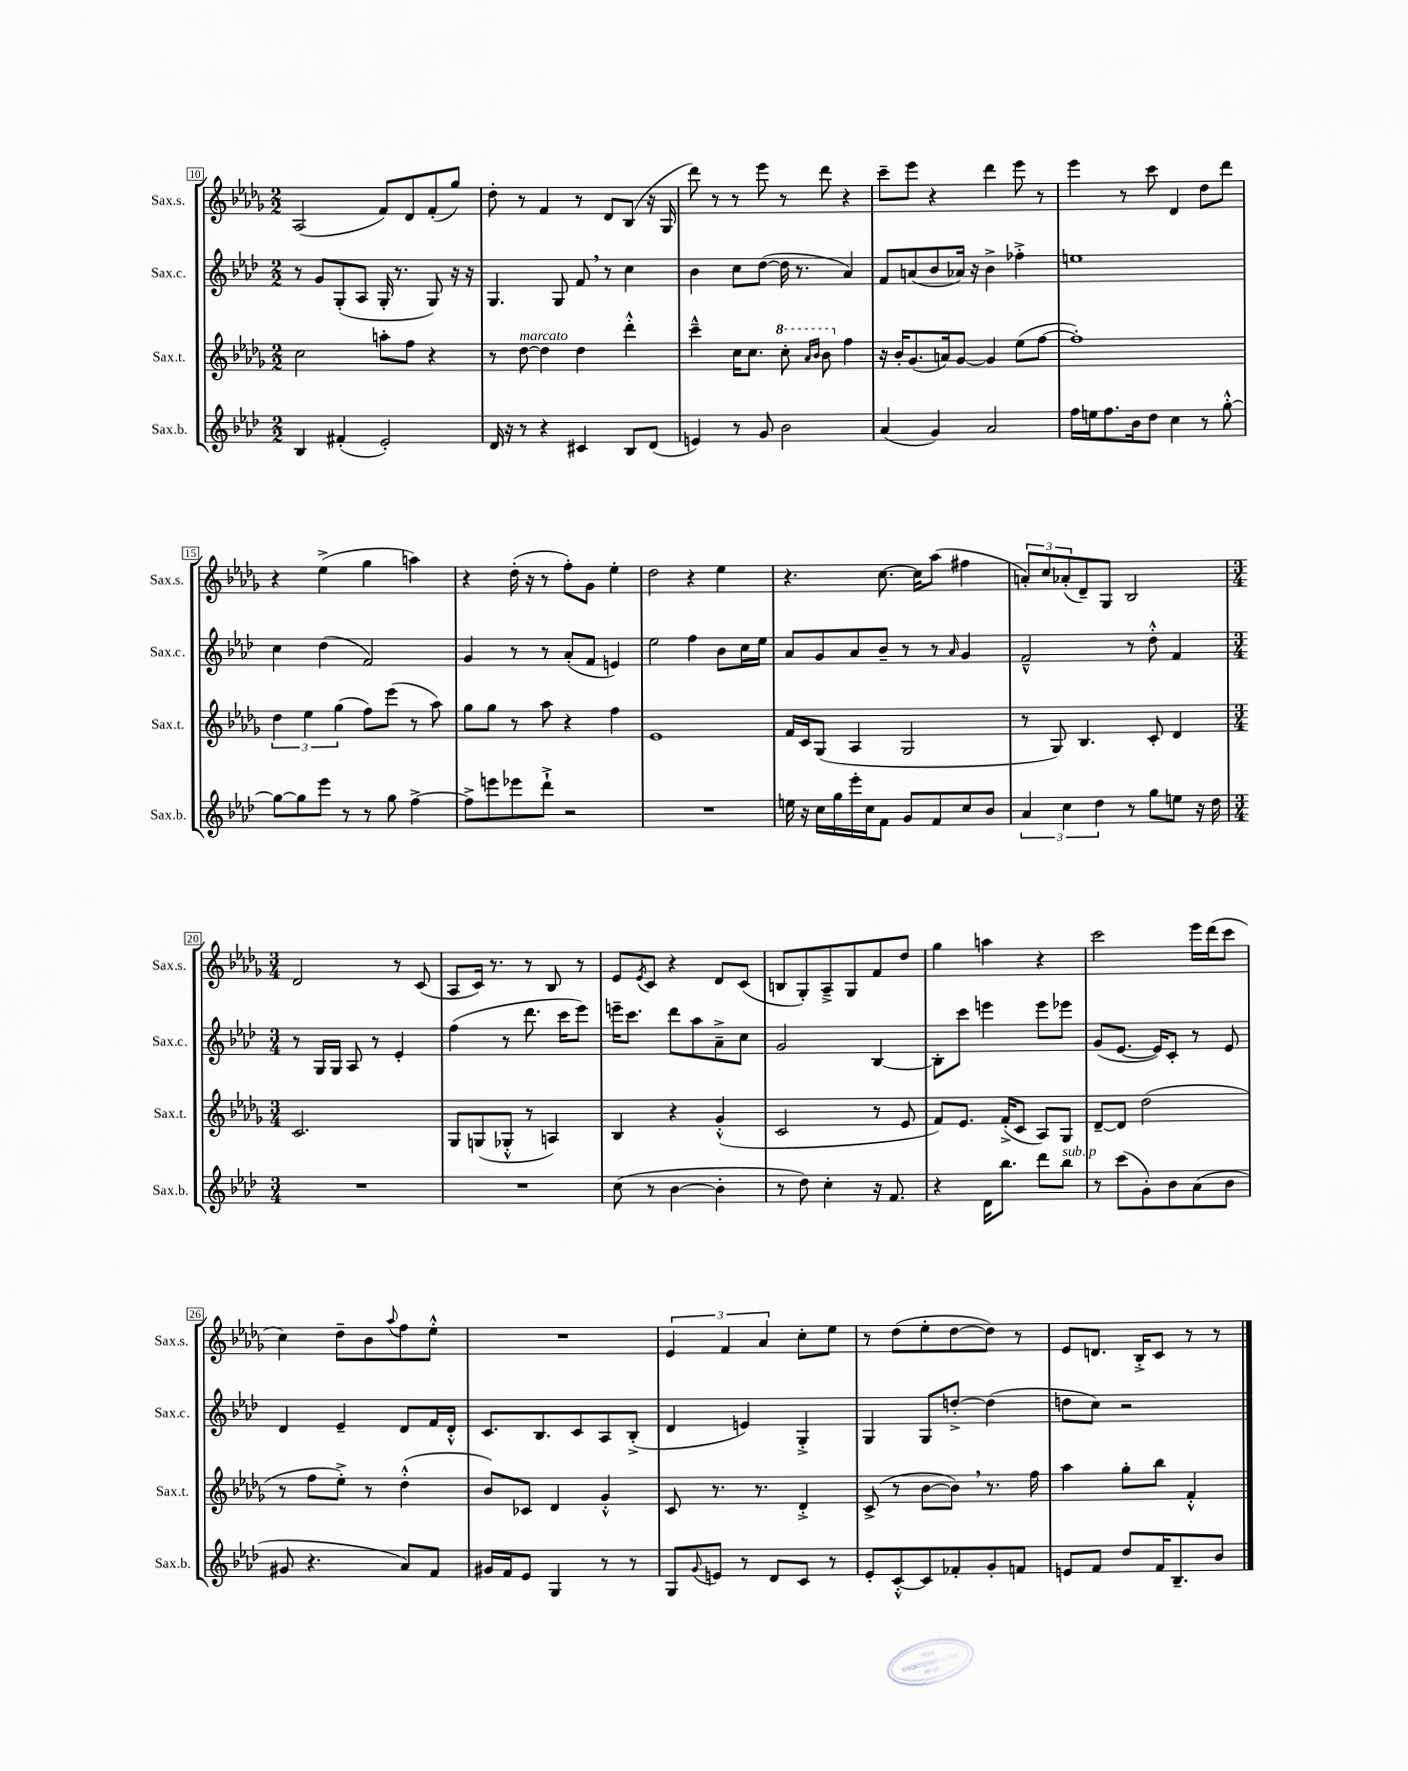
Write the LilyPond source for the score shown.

<<
\new StaffGroup <<
\new Staff = "s0" \with { instrumentName = "Sax.s." shortInstrumentName = "Sax.s." } {
    \clef treble \key des \major \numericTimeSignature \time 2/2
    aes2( f'8) des'8 f'8-.( ges''8) |
    des''8-. r8 f'4 r8 des'8 bes8( r16 ges16 |
    des'''8) r8 r8 ees'''8 r8 des'''8 r4 |
    c'''8-- ees'''8 r4 des'''4 ees'''8 r8 |
    ees'''4 r8 c'''8 des'4 des''8 des'''8 |
    r4 ees''4->( ges''4 a''4) |
    r4 des''16-.( r16 r8 f''8-.) ges'8 ees''4-. |
    des''2 r4 ees''4 |
    r4. c''8.~ c''16 aes''8( fis''4 |
    \tuplet 3/2 { a'8-.) c''8 aes'8-.( } des'8--) ges8 bes2 |
    \numericTimeSignature \time 3/4 des'2 r8 c'8( |
    aes8 c'16) r8. r8 bes8 r8 |
    ees'8 \acciaccatura { ees'8 } c'8 r4 des'8 c'8( |
    b8 ges8-.) aes8---> ges8 f'8 des''8 |
    ges''4 a''4 r4 |
    c'''2 ees'''16 des'''16( c'''8 |
    c''4) des''8-- bes'8 \appoggiatura { aes''8 } f''8 ees''8-.-^ |
    R2. |
    \tuplet 3/2 { ees'4 f'4 aes'4 } c''8-. ees''8 |
    r8 des''8( ees''8-. des''8~ des''8) r8 |
    ees'8 d'8. bes16-.-> c'8 r8 r8 \bar "|." |
}
\new Staff = "s1" \with { instrumentName = "Sax.c." shortInstrumentName = "Sax.c." } {
    \clef treble \key aes \major \numericTimeSignature \time 2/2
    r8 g'8 g8-.( aes8 g16-. r8. g8) r16 r16 |
    g4. g8 f'8 \breathe r8 c''4 |
    bes'4 c''8 des''8~( des''16 r8. aes'4) |
    f'8 a'8( bes'8 aes'16) r16 bes'4-> fes''4-.-> |
    e''1 |
    c''4 des''4( f'2) |
    g'4 r8 r8 aes'8-.( f'8 e'4) |
    ees''2 f''4 bes'8 c''16 ees''16 |
    aes'8 g'8 aes'8 bes'8-- r8 r8 \grace { aes'16 } g'4 |
    f'2---^ r8 des''8-.-^ f'4 |
    \numericTimeSignature \time 3/4 r8 g16 g16 aes8 r8 ees'4-. |
    f''4( r8 des'''8. c'''16 ees'''8) |
    e'''16-- c'''8. des'''8 aes''8 aes'8---> c''8 |
    g'2 bes4~ |
    bes8-. c'''8 e'''4 e'''8 ees'''8 |
    g'8( ees'8.~ ees'16) c'8-. r8 ees'8 |
    des'4 ees'4-- des'8 f'16 des'16-.-^ |
    c'8. bes8. c'8 aes8 bes8-.->( |
    des'4 e'4) g4-.-> |
    g4 g8 d''8~-.-> d''4( |
    d''8 c''8) r2 \bar "|." |
}
\new Staff = "s2" \with { instrumentName = "Sax.t." shortInstrumentName = "Sax.t." } {
    \clef treble \key des \major \numericTimeSignature \time 2/2
    c''2 a''8-. f''8 r4 |
    r8 des''8~^\markup { \italic "marcato" } des''4 des''4 des'''4-.-^ |
    c'''4---^ c''16 c''8. \ottava #1 c'''8-. \grace { aes''16 bes''16 } bes''8 \ottava #0 f''4 |
    r16 bes'16-. ges'8.( a'16) ges'8~ ges'4 ees''8( f''8~ |
    f''1-.) |
    \tuplet 3/2 { des''4 ees''4 ges''4( } f''8) ees'''8( r8 aes''8) |
    ges''8 ges''8 r8 aes''8 r4 f''4 |
    ees'1 |
    f'16 c'16 ges8( aes4 ges2 |
    r8 ges8) bes4. c'8-. des'4 |
    \numericTimeSignature \time 3/4 c'2. |
    ges8 g8( ges8-.-^ r8 a4) |
    bes4 r4 ges'4-.-^( |
    c'2 r8 ees'8 |
    f'8) ees'8. f'16-.->( c'8 aes8) ges8 |
    des'8~-- des'8 des''2( |
    r8 f''8 ees''8-.->) r8 des''4-.-^( |
    bes'8) ces'8 des'4 ges'4-.-^ |
    c'8 r8. r8. des'4-.-> |
    c'8->( r8 bes'8~ bes'8) \breathe r8. f''16 |
    aes''4 ges''8-. bes''8 f'4-.-^ \bar "|." |
}
\new Staff = "s3" \with { instrumentName = "Sax.b." shortInstrumentName = "Sax.b." } {
    \clef treble \key aes \major \numericTimeSignature \time 2/2
    bes4 fis'4-.( ees'2-.) |
    des'16 r16 r8 r4 cis'4 bes8 des'8( |
    e'4) r8 g'8 bes'2 |
    aes'4( g'4) aes'2 |
    f''16 e''16 f''8. bes'16 des''8 c''4 r8 g''8~-.-^ |
    g''8~ g''8 ees'''8 r8 r8 g''8 f''4~-> |
    f''8-> e'''8 ees'''8 des'''8-!-> r2 |
    R1 |
    e''16 r16 c''16 g''16 ees'''16-. c''16 f'8 g'8 f'8 c''8 bes'8 |
    \tuplet 3/2 { aes'4 c''4 des''4 } r8 g''8 e''8 r16 des''16 |
    \numericTimeSignature \time 3/4 R2. |
    R2. |
    c''8( r8 bes'4~ bes'4-. |
    r8 des''8) c''4-. r16 f'8. |
    r4 des'16 bes''8. des'''8 bes''8^\markup { \italic "sub. p" } |
    r8 c'''8( g'8-.) bes'8 aes'8( bes'8 |
    gis'8 r4. aes'8) f'8 |
    gis'16 f'16 ees'8 g4 r8 r8 |
    g8 \appoggiatura { g'8 } e'8 r8 des'8 c'8 r8 |
    ees'8-. c'8~-.-^ c'8 fes'8-. g'8-. f'8 |
    e'8 f'8 des''8 f'16 bes8.-- bes'8 \bar "|." |
}
>>
>>
\layout { \context { \Score currentBarNumber = #10 \override BarNumber.stencil = #(make-stencil-boxer 0.1 0.3 ly:text-interface::print) } }
